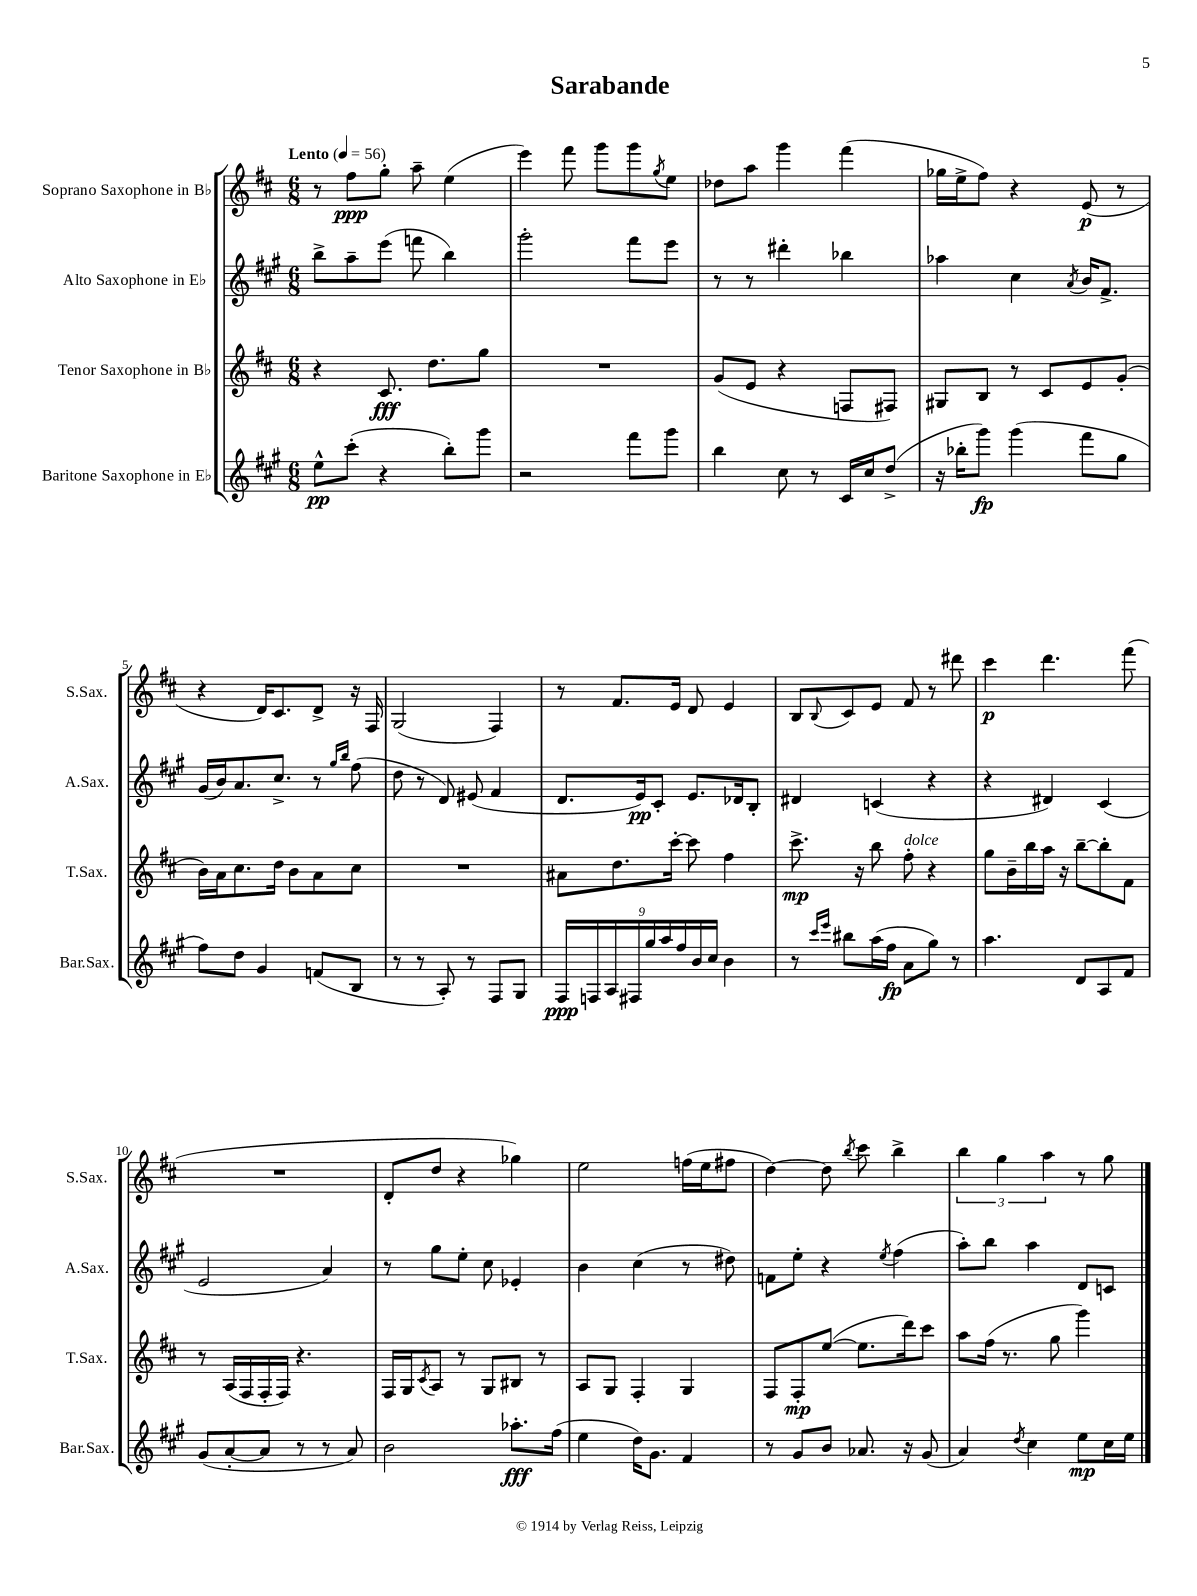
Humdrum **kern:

**kern	**kern	**kern	**kern
*staff4	*staff3	*staff2	*staff1
*clefG2	*clefG2	*clefG2	*clefG2
*k[f#c#g#]	*k[f#c#]	*k[f#c#g#]	*k[f#c#]
*M6/8	*M6/8	*M6/8	*M6/8
*MM56	*MM56	*MM56	*MM56
8ee^^\L	4r	8bb^\L	8r
(8ccc#'\J	.	8aa~\	8ff#\L
4r	8.c#/	(8eee\J	8gg'\J
.	.	8fff\	8aa~\
.	8.dd\L	.	.
8bb'\L)	.	4bb\)	(4ee\
8ggg#\J	8gg\J	.	.
=	=	=	=
2r	2.r	2ggg#'\	4eee\)
.	.	.	8fff#\
.	.	.	8ggg\L
8fff#\L	.	8fff#\L	8ggg\
.	.	.	8qgg/
8ggg#\J	.	8eee\J	8ee\J
=	=	=	=
4bb\	(8g/L	8r	8dd-\L
.	8e/J	8r	8aa\J
8cc#\	4r	4ddd#'\	4ggg\
8r	.	.	.
16c#/LL	8F/L	4bb-\	(4fff#\
16cc#/J	.	.	.
(8dd^/J	8F#/J)	.	.
=	=	=	=
16r	8G#/L	4aa-\	16gg-\LL
16bb-'\LK	.	.	16ee^\J
8ggg#\J)	8B/J	.	8ff#\J)
(4ggg#\	8r	4cc#\	4r
.	8c#/L	.	.
.	.	8qa/	.
8fff#\L	8e/	16b/LK	(8e/
.	.	8.f#^/J	.
8gg#\J	(8g'/J	.	8r
=	=	=	=
8ff#\L)	16b\LL)	(16g#/LL	4r
.	16a\J	16b/J)	.
8dd\J	8.cc#\	8.a/	.
4g#/	.	.	16d/LK)
.	16dd\Jk	8.cc#^/J	8.c#/
.	8b\L	.	.
(8f/L	8a\	8r	8d^/J
.	.	16qqgg#/LL	.
.	.	16qqbb/JJ	.
8B/J	8cc#\J	(8ff#\	16r
.	.	.	16F#/
=	=	=	=
8r	2.r	8dd\	(2G/
8r	.	8r	.
8A'/)	.	8d/)	.
8r	.	(8e#/	.
8F#/L	.	4f#/	4F#/)
8G#/J	.	.	.
=	=	=	=
18F#/LL	8a#\L	8.d/L	8r
18F/	.	.	.
18A/	.	.	.
.	8.dd\	.	8.f#/L
18F#/	.	.	.
.	.	16e/k)	.
18gg#/	.	.	.
.	.	8c#'/J	.
18aa/	.	.	.
.	[16ccc#'\Jk	.	16e/Jk
18ff#/	.	.	.
.	8ccc#\]	8.e/L	8d/
18b/	.	.	.
18cc#/JJ	.	.	.
4b\	4ff#\	.	4e/
.	.	16d-/k	.
.	.	8B'/J	.
=	=	=	=
8r	8.ccc#^\	4d#/	8B/L
16qqccc#/LL	.	.	.
16qqeee/JJ	.	.	8qqB/
8bb#\L	.	.	8c#/
.	16r	.	.
(16aa\L	8bb\	(4c/	8e/J
16ff#\JJ	.	.	.
8a\L	8ff#'\	.	8f#/
8gg#\J)	4r	4r	8r
8r	.	.	8ddd#\
=	=	=	=
4.aa\	8gg\L	4r	4ccc#\
.	16b~\L	.	.
.	16bb\	.	.
.	16aa\JJ	4d#/)	4.ddd\
.	16r	.	.
8d/L	[8bb~\L	.	.
8A/	8bb'\]	(4c#/	.
8f#/J	8f#\J	.	(8fff#\
=	=	=	=
(8g#/L	8r	2e/	2.r
[8a'/	(16A/LL	.	.
.	16F#/	.	.
8a/]J	16F#'/	.	.
.	16F#/JJ)	.	.
8r	4.r	.	.
8r	.	4a/)	.
8a/)	.	.	.
=	=	=	=
2b\	16F#/LL	8r	8d'/L
.	16G/J	.	.
.	8qc#/	.	.
.	8A/J	8gg#\L	8dd/J
.	8r	8ee'\J	4r
.	8G/L	8cc#\	.
8.aa-'\L	8B#/J	4e-'/	4gg-\)
.	8r	.	.
(16ff#\Jk	.	.	.
=	=	=	=
4ee\	8A/L	4b\	2ee\
.	8G/J	.	.
16dd\LK)	4F#'/	(4cc#\	.
8.g#\J	.	.	.
4f#/	4G/	8r	(16ff\LL
.	.	.	16ee\J
.	.	8dd#\)	8ff#\J
=	=	=	=
8r	8F#/L	8f\L	[4dd\)
8g#/L	8F#'/	8ee'\J	.
8b/J	([8ee/J	4r	8dd\]
.	.	.	8qbb/
8.a-/	8.ee\]L	.	8ccc#\
.	.	8qee/	.
.	.	(4ff#\	4bb^\
16r	16ddd\k)	.	.
(8g#/	8ccc#\J	.	.
=	=	=	=
4a/)	8aa\L	8aa'\L)	6bb\
.	(16ff#\Jk	8bb\J	.
.	.	.	6gg\
.	8.r	.	.
8qdd/	.	.	.
4cc#\	.	4aa\	.
.	.	.	6aa\
.	8gg\	.	.
8ee\L	4ggg\)	8d/L	8r
16cc#\L	.	8c/J	8gg\
16ee\JJ	.	.	.
==	==	==	==
*-	*-	*-	*-
